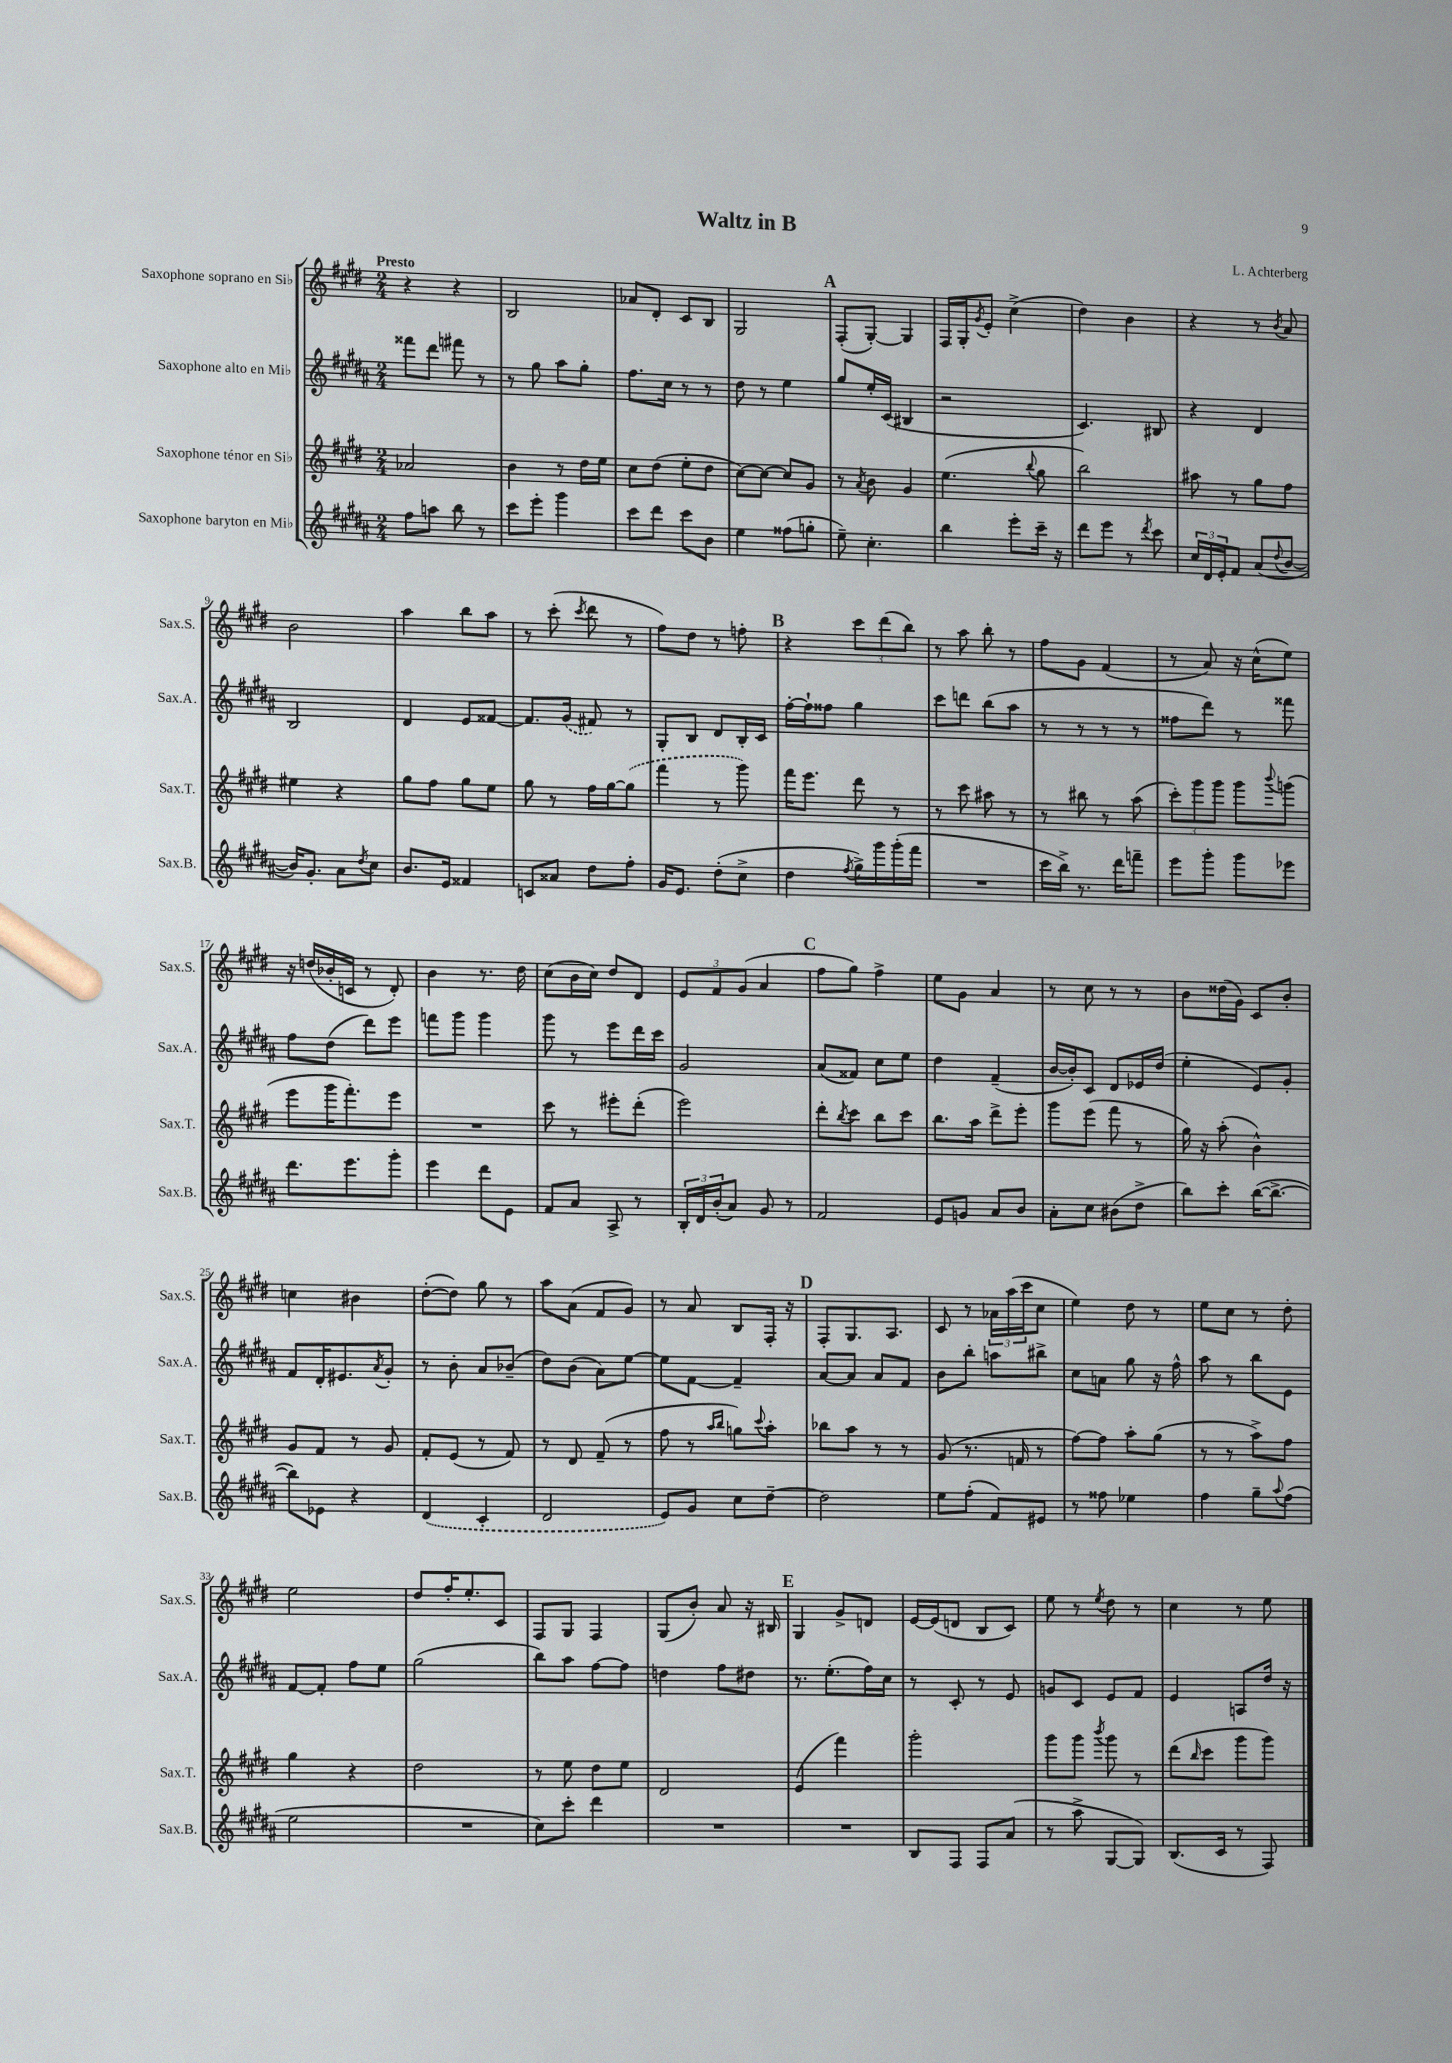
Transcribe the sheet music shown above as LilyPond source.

\header { title = "Waltz in B" composer = "L. Achterberg" }
<<
\new StaffGroup <<
\new Staff = "s0" \with { instrumentName = "Saxophone soprano en Sib" shortInstrumentName = "Sax.S." } {
    \clef treble \key e \major \numericTimeSignature \time 2/4 \tempo "Presto"
    r4 r4 |
    b2 |
    aes'8 dis'8-. cis'8 b8 |
    gis2 |
    \mark \markup { \bold "A" } fis8-.( gis8~-.) gis4 |
    fis16 gis16-. \acciaccatura { gis'8 } e'8-. cis''4->( |
    dis''4) b'4 |
    r4 r8 \acciaccatura { b'8 } a'8 |
    b'2 |
    a''4 b''8 a''8 |
    r8 cis'''8-.( \acciaccatura { cis'''8 } dis'''8 r8 |
    fis''8) dis''8 r8 f''8-. |
    \mark \markup { \bold "B" } r4 \tuplet 3/2 { cis'''8 dis'''8( b''8) } |
    r8 a''8 b''8-. r8 |
    fis''8 gis'8 fis'4( |
    r8 a'8) r16 cis''16-^( e''8) |
    r16 d''16( bes'16-. c'16 r8 dis'8-.) |
    b'4 r8. dis''16 |
    cis''8( b'16 cis''16) dis''8 dis'8 |
    \tuplet 3/2 { e'8 fis'8 gis'8( } a'4 |
    \mark \markup { \bold "C" } fis''8 gis''8) fis''4-> |
    e''8 gis'8 a'4 |
    r8 cis''8 r8 r8 |
    b'8 disis''16( gis'16) cis'8 b'8-. |
    c''4 bis'4 |
    dis''8~-.( dis''8) gis''8 r8 |
    a''8 a'8( fis'8 gis'8) |
    r8 a'8 b8 fis16-. r16 |
    \mark \markup { \bold "D" } fis8-. gis8. a8. |
    cis'8 r8 \tuplet 3/2 { aes'16 a''16( cis'''16 } cis''8 |
    e''4) dis''8 r8 |
    e''8 cis''8 r8 dis''8-. |
    e''2 |
    dis''8 fis''16-. e''8.-. cis'8 |
    fis8 gis8 fis4 |
    gis8( b'8-.) a'8 r16 bis16 |
    \mark \markup { \bold "E" } gis4 gis'8-> d'8 |
    e'16~ e'16( d'8 b8 cis'8) |
    e''8 r8 \acciaccatura { e''8 } dis''8 r8 |
    cis''4 r8 e''8 \bar "|." |
}
\new Staff = "s1" \with { instrumentName = "Saxophone alto en Mib" shortInstrumentName = "Sax.A." } {
    \clef treble \key b \major \numericTimeSignature \time 2/4
    fisis'''8 dis'''8 fis'''8 r8 |
    r8 gis''8 ais''8 gis''8-. |
    fis''8. cis''16 r8 r8 |
    dis''8 r8 e''4 |
    \mark \markup { \bold "A" } gis''8 e''16-. cis'16( bis4 |
    r2 |
    cis'4.) bis8 |
    r4 dis'4 |
    b2 |
    dis'4 e'8 fisis'8~ |
    fisis'8. \once \slurDashed gis'16( fis'8) r8 |
    gis8-. b8 dis'8 b16-. cis'16 |
    \mark \markup { \bold "B" } fis''16~-. fis''16-! fisis''8 gis''4 |
    cis'''8 d'''8 b''8( ais''8 |
    r8 r8 r8 r8 |
    fisis''8 dis'''8) r8 fisis'''8 |
    fis''8 dis''8( dis'''8) e'''8 |
    f'''8 gis'''8 gis'''4 |
    gis'''8 r8 e'''8 dis'''16 cis'''16 |
    gis'2 |
    \mark \markup { \bold "C" } ais'8( fisis'8) cis''8 e''8 |
    dis''4 fis'4--( |
    b'16~ b'16-.) cis'8 dis'8 ees'16 dis''16( |
    e''4-. e'8) gis'8-. |
    fis'8 dis'16-. eis'8. \acciaccatura { ais'8 } gis'8-. |
    r8 b'8-. ais'8 bes'8--( |
    dis''8) b'8( ais'8) e''8~ |
    e''8 fis'8~ fis'4-- |
    \mark \markup { \bold "D" } ais'8~ ais'8 ais'8 fis'8 |
    b'8 b''8-. a''8 bis''8-> |
    cis''8 a'8 gis''8 r16 fis''16-^ |
    ais''8 r8 b''8 e'8 |
    fis'8~ fis'8-. fis''8 e''8 |
    gis''2( |
    b''8) ais''8 fis''8~ fis''8 |
    d''4 fis''8 dis''8 |
    \mark \markup { \bold "E" } r8. e''8.-.( fis''16) cis''16 |
    r8 cis'8-. r8 e'8 |
    g'8 cis'8 e'8 fis'8 |
    e'4 a8 dis''16 r16 \bar "|." |
}
\new Staff = "s2" \with { instrumentName = "Saxophone ténor en Sib" shortInstrumentName = "Sax.T." } {
    \clef treble \key e \major \numericTimeSignature \time 2/4
    aes'2 |
    b'4 r8 dis''16 e''16 |
    cis''8 dis''8( e''8-. dis''8 |
    cis''8~) cis''8~ cis''8 gis'8 |
    \mark \markup { \bold "A" } r8 \acciaccatura { a'8 } b'8 gis'4 |
    e''4.( \appoggiatura { b''8 } gis''8 |
    b''2) |
    ais''8 r8 gis''8 fis''8 |
    eis''4 r4 |
    gis''8 fis''8 gis''8 e''8 |
    gis''8 r8 fis''16 gis''16~ \once \slurDashed gis''8( |
    fis'''4 r8 gis'''8) |
    \mark \markup { \bold "B" } fis'''16 e'''8. dis'''8 r8 |
    r8 cis'''8 ais''8 r8 |
    r8 bis''8 r8 a''8( |
    \tuplet 3/2 { cis'''8-.) gis'''8 gis'''8 } gis'''8 \appoggiatura { b'''8 } g'''8( |
    e'''8 gis'''16 fis'''8.-.) e'''8 |
    R2 |
    cis'''8 r8 eis'''8-. dis'''8-.( |
    e'''2) |
    \mark \markup { \bold "C" } dis'''8-. \acciaccatura { b''8 } cis'''8 b''8 cis'''8 |
    b''8. a''16 dis'''8-> e'''8-. |
    gis'''8 e'''8( fis'''8 r8 |
    gis''16) r16 a''8-.( b'4-^) |
    gis'8 fis'8 r8 gis'8 |
    fis'8-. e'8( r8 fis'8) |
    r8 dis'8 fis'8--( r8 |
    fis''8 r8 \grace { a''16 b''16 } g''8) \appoggiatura { cis'''8 } a''8-. |
    \mark \markup { \bold "D" } bes''8 a''8 r8 r8 |
    gis'8( r8. f'16 r8 |
    fis''8~) fis''8 a''8-. gis''8( |
    r8 r8 a''8->) fis''8 |
    gis''4 r4 |
    dis''2 |
    r8 e''8 dis''8 e''8 |
    dis'2 |
    \mark \markup { \bold "E" } e'4( fis'''4) |
    gis'''2-. |
    gis'''8 gis'''8 \acciaccatura { b'''8 } gis'''8 r8 |
    dis'''8( \grace { b''16 } cis'''8 gis'''8 gis'''8) \bar "|." |
}
\new Staff = "s3" \with { instrumentName = "Saxophone baryton en Mib" shortInstrumentName = "Sax.B." } {
    \clef treble \key b \major \numericTimeSignature \time 2/4
    fis''8 a''8 b''8 r8 |
    cis'''8 e'''8-. gis'''4 |
    cis'''8 dis'''8 cis'''8 b'8 |
    e''4 fisis''8( g''8-. |
    \mark \markup { \bold "A" } e''8--) cis''4.-. |
    b''4 e'''8-. cis'''16-- r16 |
    dis'''8 e'''8 r8 \acciaccatura { dis'''8 } cis'''8 |
    \tuplet 3/2 { cis''16 dis'16 e'16-. } fis'8 ais'8( \appoggiatura { dis''8 } b'8~ |
    b'16) gis'8.-. ais'8 \acciaccatura { dis''8 } cis''8 |
    b'8. e'16 fisis'4 |
    c'8 aisis'8 dis''8 fis''8-. |
    gis'16 e'8. dis''8-.( cis''8-> |
    \mark \markup { \bold "B" } dis''4 \acciaccatura { fis''8 } gis''16->) gis'''16 gis'''16-.( fis'''16 |
    R2 |
    cis'''16 b''16->) r8. dis'''16 f'''8-- |
    e'''8 gis'''8-. gis'''8 ees'''8 |
    dis'''8. e'''8. gis'''8-. |
    e'''4 dis'''8 e'8 |
    fis'8 ais'8 ais8-> r8 |
    \tuplet 3/2 { b16-. dis'16 b'16-.( } ais'8) gis'8 r8 |
    \mark \markup { \bold "C" } fis'2 |
    e'8 g'8 ais'8 b'8 |
    ais'8-. cis''8 bis'8( dis''8-> |
    b''8) cis'''8-. b''16~( b''8.~-> |
    b''8) ees'8 r4 |
    \once \slurDashed dis'4( cis'4-. |
    dis'2 |
    e'8) gis'8 cis''8 dis''8~-- |
    \mark \markup { \bold "D" } dis''2 |
    e''8 fis''8-.( fis'8) eis'8 |
    r8 fisis''8 ees''4 |
    fis''4 gis''8-- \appoggiatura { ais''8 } fis''8( |
    e''2 |
    R2 |
    cis''8) cis'''8-. dis'''4 |
    R2 |
    \mark \markup { \bold "E" } R2 |
    b8 fis8 fis8 ais'8( |
    r8 ais''8-> gis8~ gis8) |
    b8.( cis'16 r8 fis8) \bar "|." |
}
>>
>>
